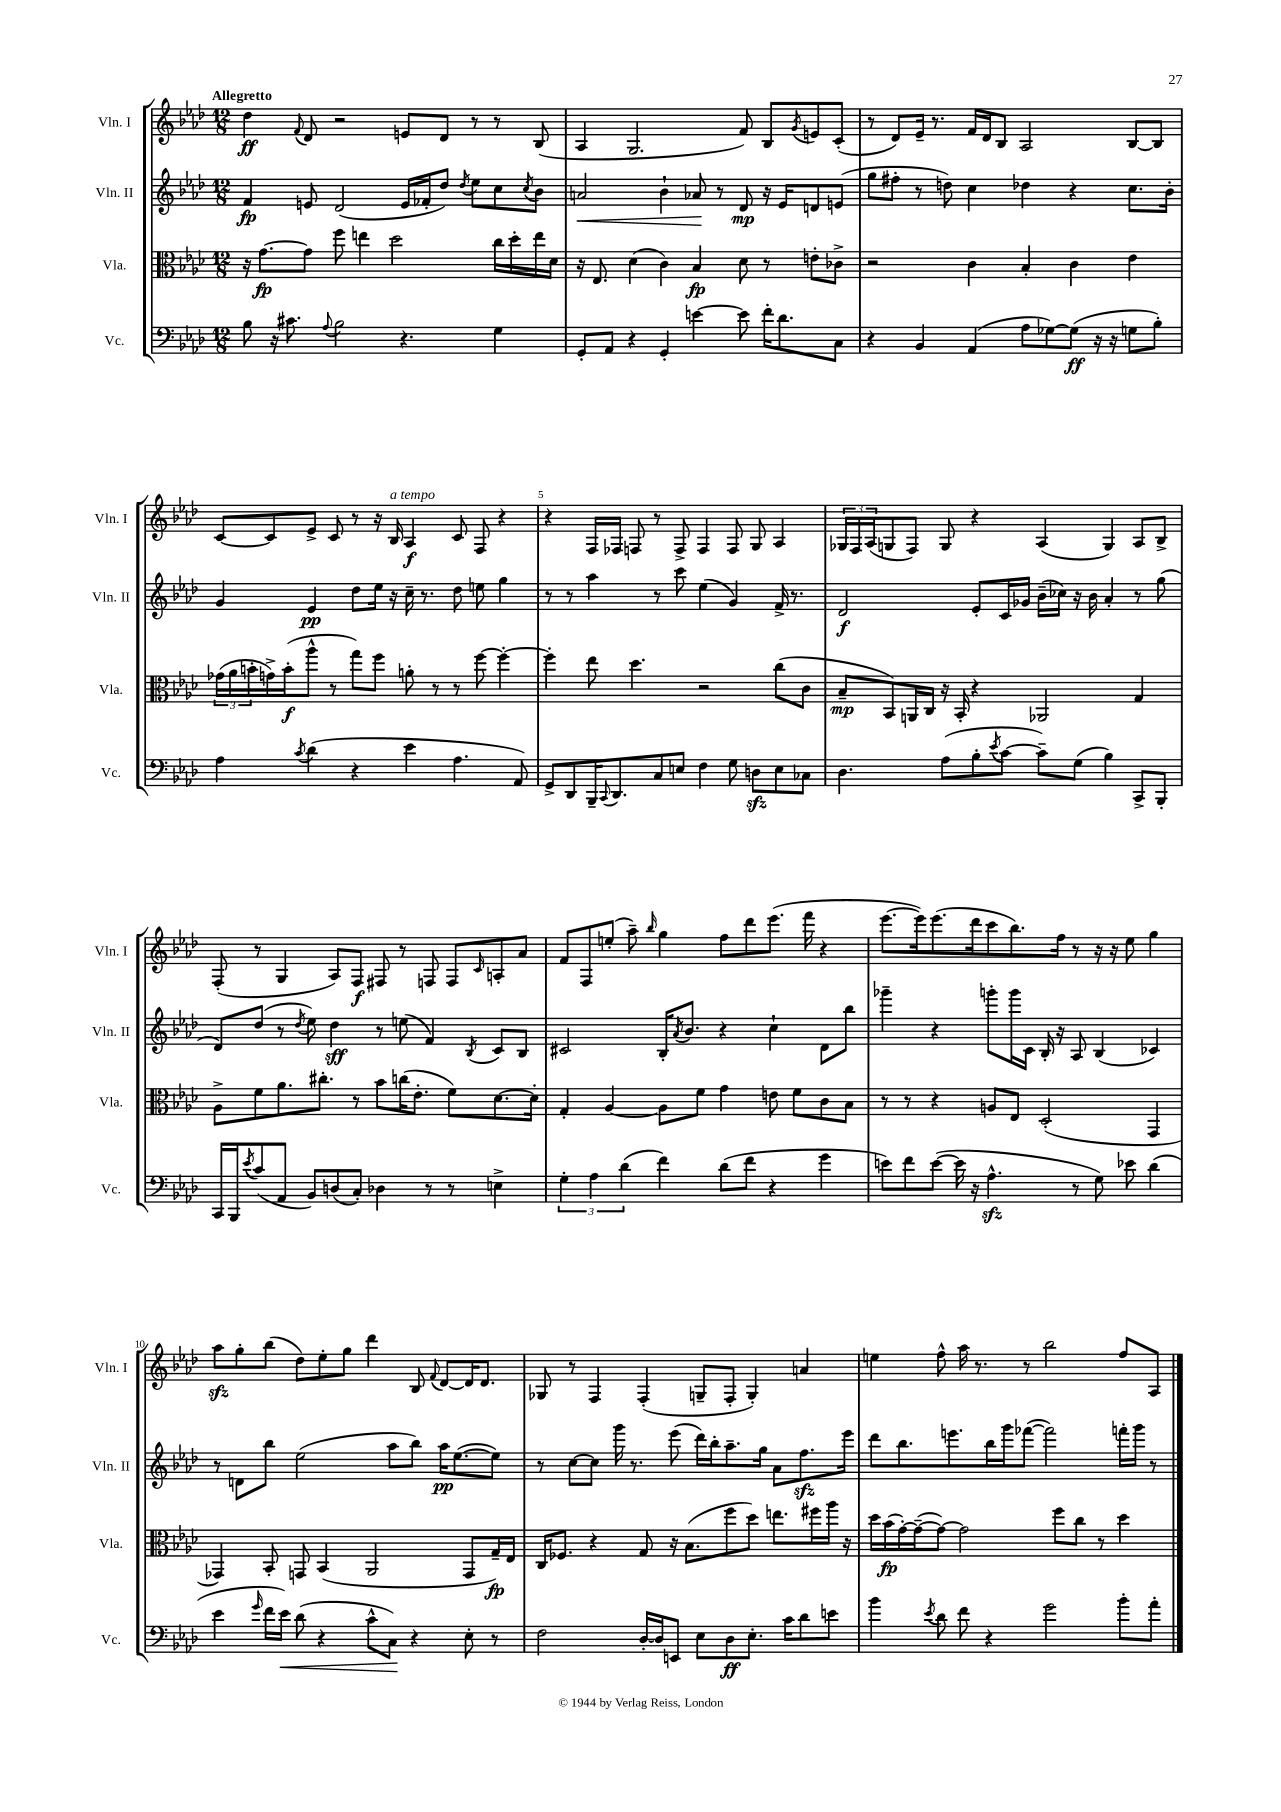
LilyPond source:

<<
\new StaffGroup <<
\new Staff = "s0" \with { instrumentName = "Vln. I" shortInstrumentName = "Vln. I" } {
    \clef treble \key aes \major \numericTimeSignature \time 12/8 \tempo "Allegretto"
    des''4\ff \appoggiatura { f'8 } des'8 r2 e'8 des'8 r8 r8 bes8( |
    aes4 g2. f'8) bes8 \acciaccatura { g'8 } e'8 c'8-.( |
    r8 des'8) ees'16-- r8. f'16 des'16 bes8 aes2 bes8~ bes8 |
    c'8~ c'8 ees'8-> c'8 r8 r16 bes16^\markup { \italic "a tempo" } aes4\f c'8 f8 r4 |
    r4 f16 fes16 f8 r8 f8-> f4 f8 g8 aes4 |
    \tuplet 3/2 { ges16 f16 aes16( } g8 f8) g8 r4 aes4( g4) aes8 bes8-> |
    f8-.( r8 g4 aes8) f8\f fis8 r8 f8 f8 \grace { c'16 } a8-. aes'8 |
    f'8 f8 e''8-.( aes''8--) \grace { bes''16 } g''4 f''8 des'''8 ees'''8.( f'''16 r4 |
    ees'''8.~ ees'''16) ees'''8.( des'''16 c'''8 bes''8.) f''16 r8 r16 r16 ees''8 g''4 |
    aes''8\sfz g''8-. bes''8( des''8) ees''8-. g''8 des'''4 bes8 \appoggiatura { f'8 } des'8~ des'16 des'8. |
    ges8 r8 f4 f4-.( g8-- f8-. g4-.) a'4 |
    e''4 f''8-^ aes''16 r8. r8 bes''2 f''8 aes8 \bar "|." |
}
\new Staff = "s1" \with { instrumentName = "Vln. II" shortInstrumentName = "Vln. II" } {
    \clef treble \key aes \major \numericTimeSignature \time 12/8
    f'4\fp e'8 des'2( e'16 fes'16-. des''8) \acciaccatura { des''8 } ees''8 c''8 \acciaccatura { c''8 } bes'8 |
    a'2\< bes'4-! aes'8\! r8 des'8\mp r16 ees'16 d'8 e'8( |
    g''8 fis''8-. r8 d''8) c''4 des''4 r4 c''8. bes'16-. |
    g'4 ees'4\pp des''8 ees''16 r16 c''16-- r8. des''8 e''8 g''4 |
    r8 r8 aes''4 r8 c'''8 ees''4( g'4) f'16-> r8. |
    des'2\f ees'8-. c'16 ges'16 bes'16--( ces''16) r16 bes'16 aes'4-. r8 g''8( |
    des'8) des''8( r8 \acciaccatura { des''8 } ees''8) des''4\sff r8 e''8( f'4) \acciaccatura { bes8 } c'8 bes8 |
    cis'2 bes16-. \acciaccatura { aes'8 } bes'8. r4 c''4-! des'8 bes''8 |
    ges'''4-- r4 g'''8-. g'''16 c'16 bes16-. r16 aes8 bes4( ces'4) |
    r8 d'8 bes''8 ees''2( aes''8 bes''8) aes''16\pp ees''8.~( ees''8) |
    r8 c''8~ c''8 g'''16 r8. ees'''8( des'''16) bes''16-. aes''8.-- g''16 aes'8 f''8.\sfz ees'''16 |
    des'''8 bes''8. e'''8. bes''16 g'''16 fes'''8~( fes'''2) f'''16-. g'''16 r8 \bar "|." |
}
\new Staff = "s2" \with { instrumentName = "Vla." shortInstrumentName = "Vla." } {
    \clef alto \key aes \major \numericTimeSignature \time 12/8
    r16 g'8.~\fp g'8 f''8 e''4 des''2 c''16 des''16-. e''16 des'16 |
    r16 ees8. des'4( c'4) bes4\fp des'8 r8 e'8-. ces'8-> |
    r2 c'4 bes4-. c'4 ees'4 |
    \tuplet 3/2 { ges'16( aes'16 b'16-. } g'16->) b'16-.\f( aes''8-^ r8 g''8) f''8 a'8-. r8 r8 f''8~ f''4~-. |
    f''4-. ees''8 des''4. r2 c''8( c'8 |
    bes8--\mp bes,8) a,16 c16 r16 bes,16-. r4 aes,2 g4 |
    aes8-> f'8 aes'8. cis''8.-. r8 bes'8 c''16( ees'8.-. f'8) des'8.~ des'16-. |
    g4-. aes4~ aes8 f'8 g'4 e'8 f'8 c'8 bes8 |
    r8 r8 r4 a8 ees8 des2-.( g,4 |
    ges,4) bes,8-. g,8 bes,4( aes,2 g,8 g16--\fp) ees16 |
    c16 fes8. r4 g8 r16 bes8.( f''8 des''8) e''8. fis''16 aes''16 r16 |
    des''16 bes'16\fp( g'16~-.) g'16~--( g'8~) g'2 f''8 c''8 r8 des''4 \bar "|." |
}
\new Staff = "s3" \with { instrumentName = "Vc." shortInstrumentName = "Vc." } {
    \clef bass \key aes \major \numericTimeSignature \time 12/8
    bes8 r16 cis'8. \appoggiatura { aes8 } bes2 r4. g4 |
    g,8-. aes,8 r4 g,4-. e'4~ e'8 f'16-. des'8. c8 |
    r4 bes,4 aes,4( aes8 ges8~) ges8\ff( r16 r16 g8 bes8-.) |
    aes4 \acciaccatura { c'8 } des'4( r4 ees'4 aes4. aes,8) |
    g,8-> des,8 bes,,16-- \appoggiatura { c,8 } des,8. c8 e8 f4 g8 d8\sfz e8 ces8 |
    des4. aes8( bes8-. \acciaccatura { ees'8 } c'8~ c'8--) g8( bes4) c,8-> bes,,8-. |
    c,16 bes,,16 \acciaccatura { ees'8 } c'8( aes,8 bes,8) d8( c8-.) des4 r8 r8 e4-> |
    \tuplet 3/2 { g4-. aes4 des'4( } f'4) des'8( f'8 r4 g'4 |
    e'8) f'8 e'8~( e'16 r16 aes4.-^\sfz r8 g8) ees'8 des'4( |
    ees'4 \grace { g'16 } f'16 ees'16\<) des'8( r4 c'8-^ c8\!) r4 ees8-. r8 |
    f2 des16~-. des16 e,8 ees8 des8\ff ees8.-. c'16 des'8 e'8 |
    bes'4 \acciaccatura { ees'8 } des'8 f'8 r4 g'2 bes'8-. aes'8-. \bar "|." |
}
>>
>>
\layout { \context { \Score \override BarNumber.break-visibility = ##(#f #t #t) barNumberVisibility = #(every-nth-bar-number-visible 5) } }
